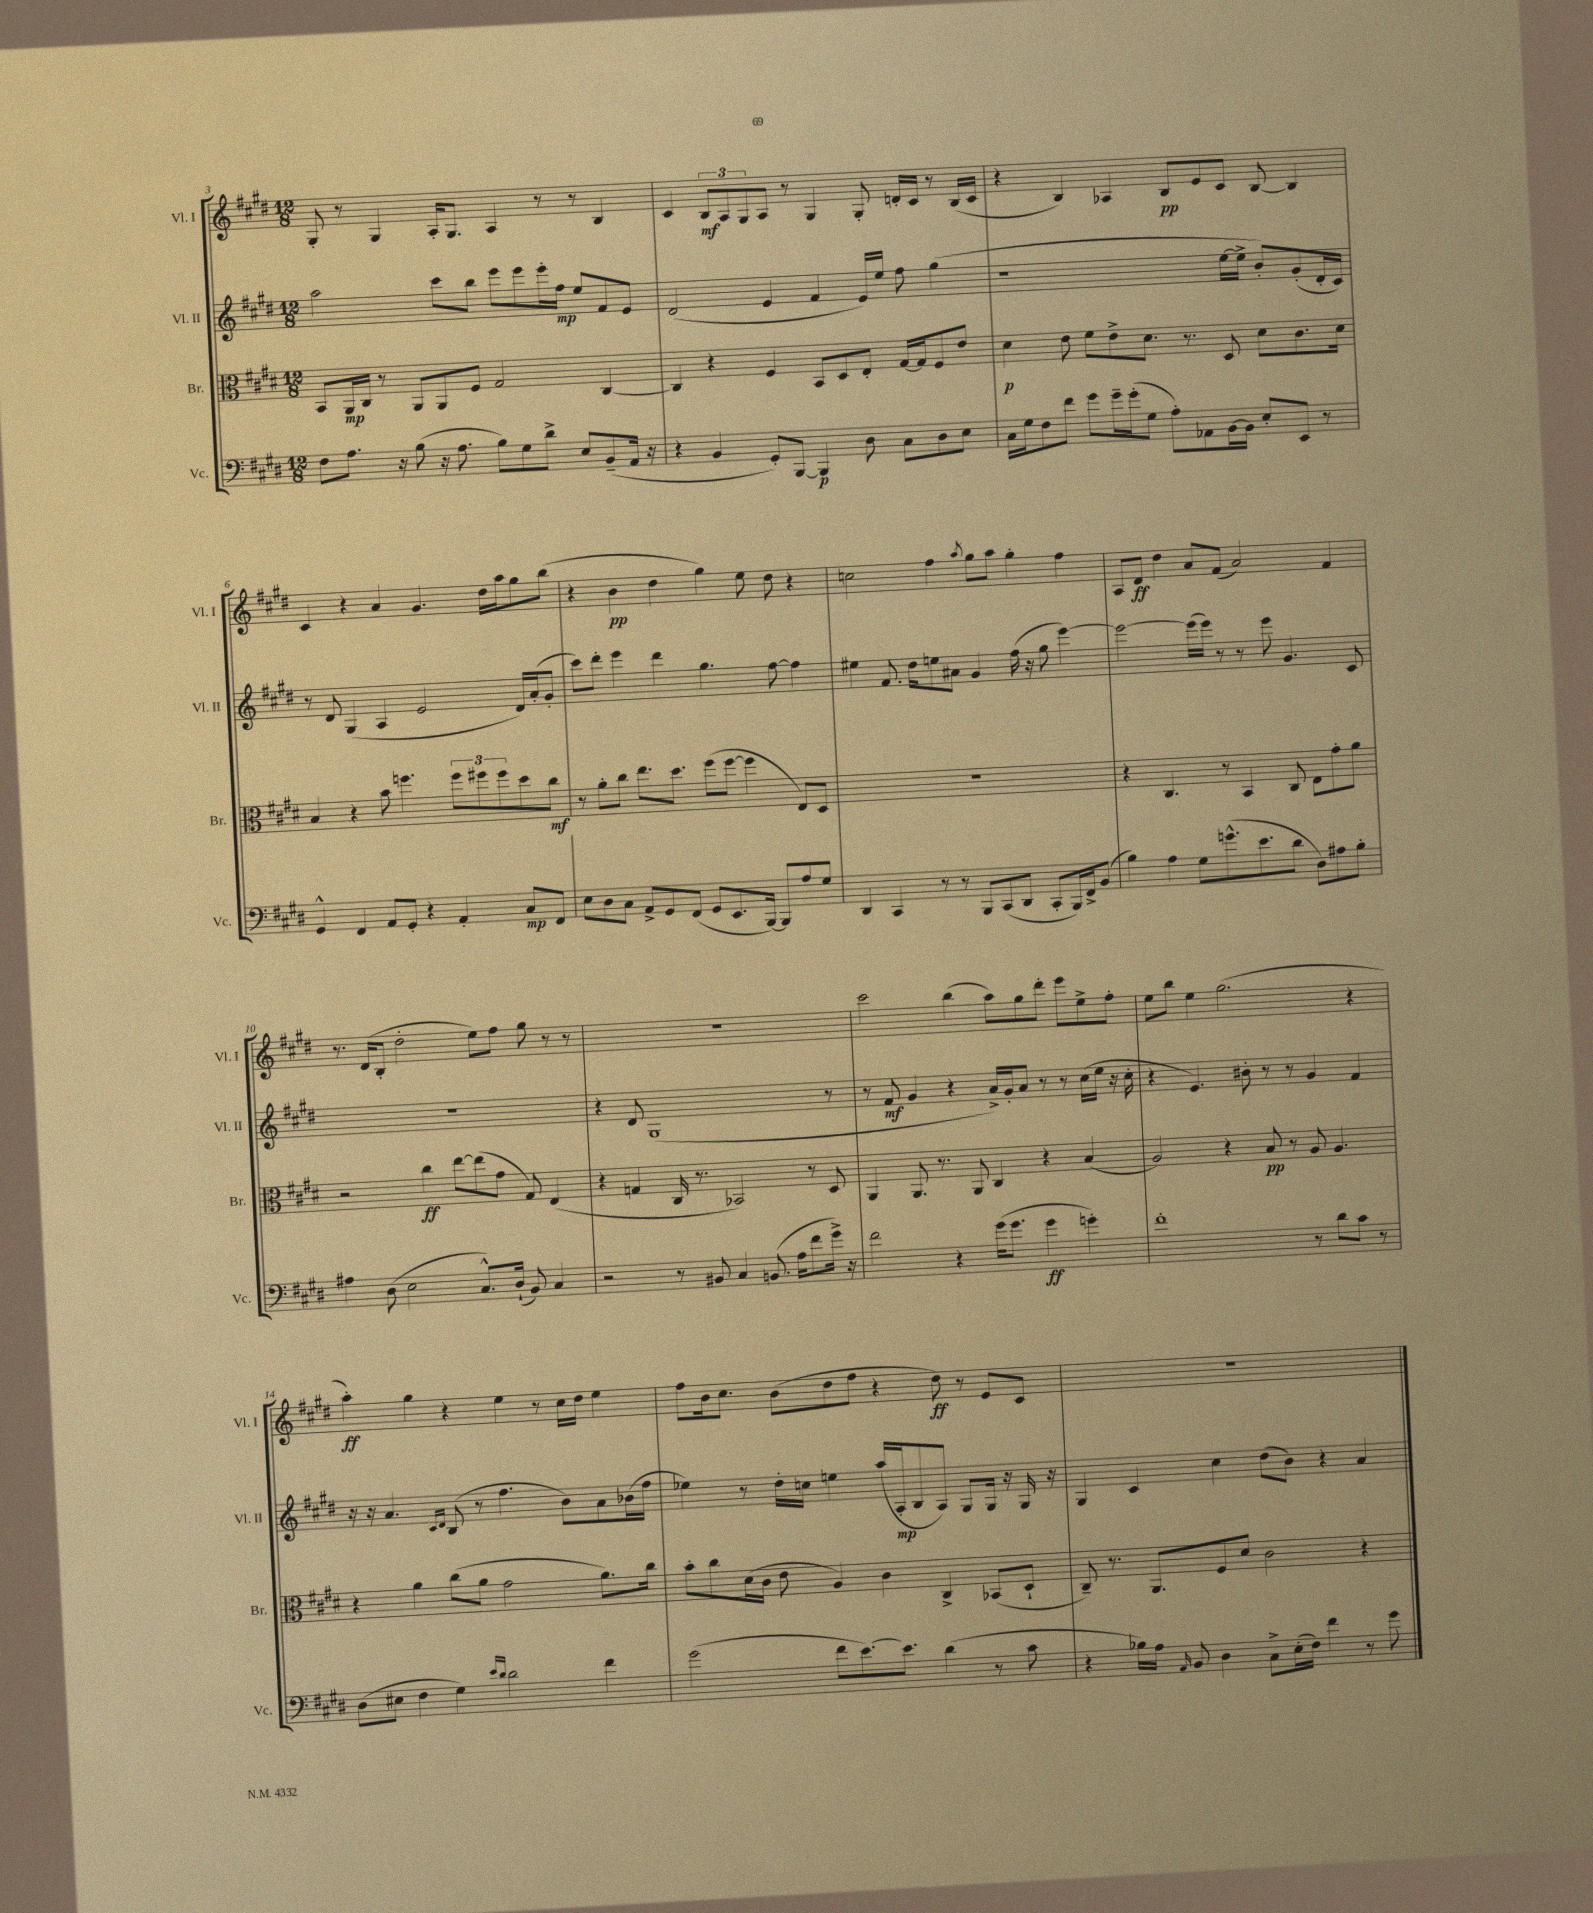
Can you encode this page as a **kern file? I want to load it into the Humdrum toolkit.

**kern	**kern	**kern	**kern
*staff4	*staff3	*staff2	*staff1
*clefF4	*clefC3	*clefG2	*clefG2
*k[f#c#g#d#]	*k[f#c#g#d#]	*k[f#c#g#d#]	*k[f#c#g#d#]
*M12/8	*M12/8	*M12/8	*M12/8
8F#\L	8BB/L	2aa\	8G#'/
8.A\J	16AA/L	.	8r
.	16C#/JJ	.	.
.	8r	.	4G#/
16r	.	.	.
(8B\	8AA/L	.	.
16r	8AA/	8ccc#\L	16A'/LK
8.A\	.	.	8.G#/J
.	8F#/J	8bb\J	.
8B\L)	2G#/	8eee\L	4A/
8G#\	.	8eee\	.
8d#^\J	.	16eee'\L	8r
.	.	16ff#\JJ	.
8E/L	.	8ee/L	8r
(8BB~/	[4C#/	8f#/	4B/
16AA/Jk	.	8e/J	.
16r	.	.	.
=	=	=	=
4r	4C#/]	(2d#/	4c#/
4BB/	4r	.	12B/L
.	.	.	12A/
.	.	.	12G#/
8GG#'/L)	4F#/	4e/	8A/J
[8BBB/J	.	.	8r
4BBB/]	8BB/L	4f#/	4G#/
.	8D#/	.	.
8D#\	8E'/J	16e/LL)	8G#'/
.	.	16ee/JJ	.
8C#\L	[16G#/LL	8ff#\	16d'/LL
.	16G#/]J	.	16c#/JJ
8D#\	8F#/	(4gg#\	8r
8E\J	8e/J	.	(16B/LL
.	.	.	16c#/JJ
=	=	=	=
16C#\LL	4d#\	1r	4r
16G#\J	.	.	.
8F#\	.	.	.
8f#\J	8e\	.	4B/)
8g#\L	8f#\L	.	.
16g#~\L	8e^\	.	4A-/
(16g#'\J	.	.	.
8G#\J	8.d#\J	.	.
8A'\L)	.	.	8B/L
.	8.r	.	.
8AA-\	.	.	8e/
[16BB\L	8D#/	[16ee\LL	8c#/J
16BB\]JJ	.	16ee^\]JJ	.
8E'/L	8d#\L	8b'/L)	[8B/
8EE/J	8.c#\	(8g#'/	4B/]
8r	.	16d#'/L	.
.	16d#\Jk	16c#/JJ)	.
=	=	=	=
4GG#^^/	4B/	8r	4c#/
.	.	8d#/	.
4FF#/	4r	(4G#/	4r
8AA/L	8b\	4A/	4a/
8GG#'/J	4.ff\	.	.
4r	.	2e/	4.g#/
4AA'/	12ff\L	.	.
.	12ff#\	.	.
.	.	.	16dd#\LL
.	12ff#\	.	.
.	.	.	16aa\J
8C#/L	8dd#\	16d#/LL)	8gg#\
.	.	(16a'/J	.
8FF#/J	8cc#\J	8g#'/J	(8bb\J
=	=	=	=
8E\L	8r	8ccc#\L)	4r
8D#\	8a'\L	8ddd#'\J	.
8C#\J	8cc#\J	4eee\	4b\
8AA^/L	8.ee\L	.	.
8GG#/	.	4ddd#\	4dd#\
.	8.dd#\J	.	.
(8FF#/J	.	.	.
8GG#/L	(8ff#\L	4.gg#\	4gg#\)
8.EE/	[8ff#\J	.	.
.	4ff#\]	.	8ee\
[16BBB/Jk)	.	.	.
8BBB/]L	.	[8ff#\	8dd#\
8A/	8E/L)	4ff#\]	4r
8G#/J	8D#/J	.	.
=	=	=	=
4DD#/	1.r	4ee#\	2cc\
4CC#/	.	8.f#/	.
.	.	16dd#\LK	.
8r	.	8ee\	4ff#\
8r	.	8a#\J	.
.	.	.	8qaa/
8BBB/L	.	4g#/	8gg#\L
(8CC#/	.	.	8aa\J
8DD#/J	.	(16ff#\	4gg#'\
.	.	16r	.
8CC#'/L	.	8gg#\	.
16BBB/L)	.	[4eee\)	4ff#\
16FF#^/J	.	.	.
(8BB/J	.	.	.
=	=	=	=
4B\)	4r	2eee\_	8A/L
.	.	.	8d#/J
4A\	4.C#/	.	4dd#\
8G#\L	.	(16eee\]LL	8a/L
.	.	16eee\JJ)	.
(8.g^^\	8r	8r	(8f#/J
.	4BB/	8r	2a/)
8.e\	.	.	.
.	.	8eee\	.
8d#\J	8C#/	4.g#/	.
8D#\L)	8E\L	.	.
8A#\	8g#'\	.	4f#/
8B'\J	8a\J	8c#/	.
=	=	=	=
4A#\	2r	1.r	8.r
.	.	.	(16d#/LK
(8D#\	.	.	8B'/J
2E\	.	.	2dd#'\
.	4cc#\	.	.
.	[8ee\L	.	.
8.C#^^/L)	(8ee\]	.	8ee\L)
.	8g#\J	.	8ff#\J
(16D#`/Jk	.	.	.
8BB/)	8G#/)	.	8gg#\
4C#/	(4E/	.	8r
.	.	.	8r
=	=	=	=
2r	4r	4r	1.r
.	4G/	8d#/	.
.	.	(1G#	.
8r	16C#/	.	.
.	8.r	.	.
8BB#/	.	.	.
4C#/	2BB-/)	.	.
(8.BB/	.	.	.
16A\LK	.	.	.
8f#\	8r	.	.
16g#^\Jk)	8D#/	8r	.
16r	.	.	.
=	=	=	=
2f#\	4AA/	8r	2ccc#\
.	.	8f#/	.
.	8.AA/	4g#/	.
.	8.r	.	.
4r	.	4r	(4bb\
.	8AA/	.	.
(16g#\LK	4C#/	16a^/LL)	8aa\L)
8.g#\J	.	16g#'/J	.
.	.	8a/J	8gg#\
4g#\	4r	8r	8ddd#'\J
.	.	8r	8eee\L
4g'\)	(4B/	(16cc#\LL	8ee^\
.	.	16ee\JJ	.
.	.	16r	8ff#'\J
.	.	16cc#'\	.
=	=	=	=
1f#'	2A/)	4r	8ee\L
.	.	.	8bb\J
.	.	4.e/)	4ee\
.	4r	.	(2.gg#\
.	.	8b#'\	.
.	8B/	8r	.
.	8r	8r	.
8r	8A/	4g#/	.
8d#\L	4.A/	.	.
8c#\J	.	4f#/	4r
8r	.	.	.
=	=	=	=
(8D#\L	4r	16r	4aa'\)
.	.	16r	.
8E#\J	.	4.a/	.
4F#\	4a\	.	4gg#\
.	.	16qqc#/LL	.
.	.	16qqd#/JJ	.
4G#\)	(8cc#\L	(8B/	4r
.	8a\J	8r	.
16qqe/LL	.	.	.
16qqd#/JJ	.	.	.
2d#\	2g#\	4.ff#\	4ee\
.	.	.	8r
.	.	8b\L)	16cc#\LL
.	.	.	16dd#\JJ
4f#\	8.a\L)	8a\	4ee\
.	.	(16b-\L	.
.	16cc#\Jk	16ff#\JJ	.
=	=	=	=
(2g#\	8b'\L	4ee-\)	8ff#\L
.	8cc#\	.	16b\k
.	.	.	8.cc#\J
.	(16d#\L	8r	.
.	16c#\JJ	.	.
.	8e\	16dd#'\LL	(8b\L
.	.	16cc\JJ	.
8f#\L	4A/)	4ee\	8dd#\
[8.e\)	.	.	8ff#\J
.	4c#\	(16aa/LL	4r
8.e\]J	.	16A'/J	.
.	.	8B/	.
(4d#\	4C#^/	8A/J)	8dd#\)
.	.	8G#/L	8r
8r	(8BB-/L	16G#/Jk	8e/L
.	.	16r	.
8c#\	8D#`/J	16G#/	8c#/J
.	.	16r	.
=	=	=	=
4r	8C#~/)	4G#/	1.r
.	8.r	.	.
16B-\LL)	.	4c#/	.
16A\JJ	8.AA/L	.	.
16qqAA/	.	.	.
8BB/	.	.	.
4D#\	8F#/	4cc#\	.
.	8d#/J	.	.
8C#^\L	2c#\	(8dd#\L	.
(16E'\L	.	8b\J)	.
16F#\JJ)	.	.	.
4f#\	.	4r	.
8r	4r	4a/	.
8g#\	.	.	.
==	==	==	==
*-	*-	*-	*-
